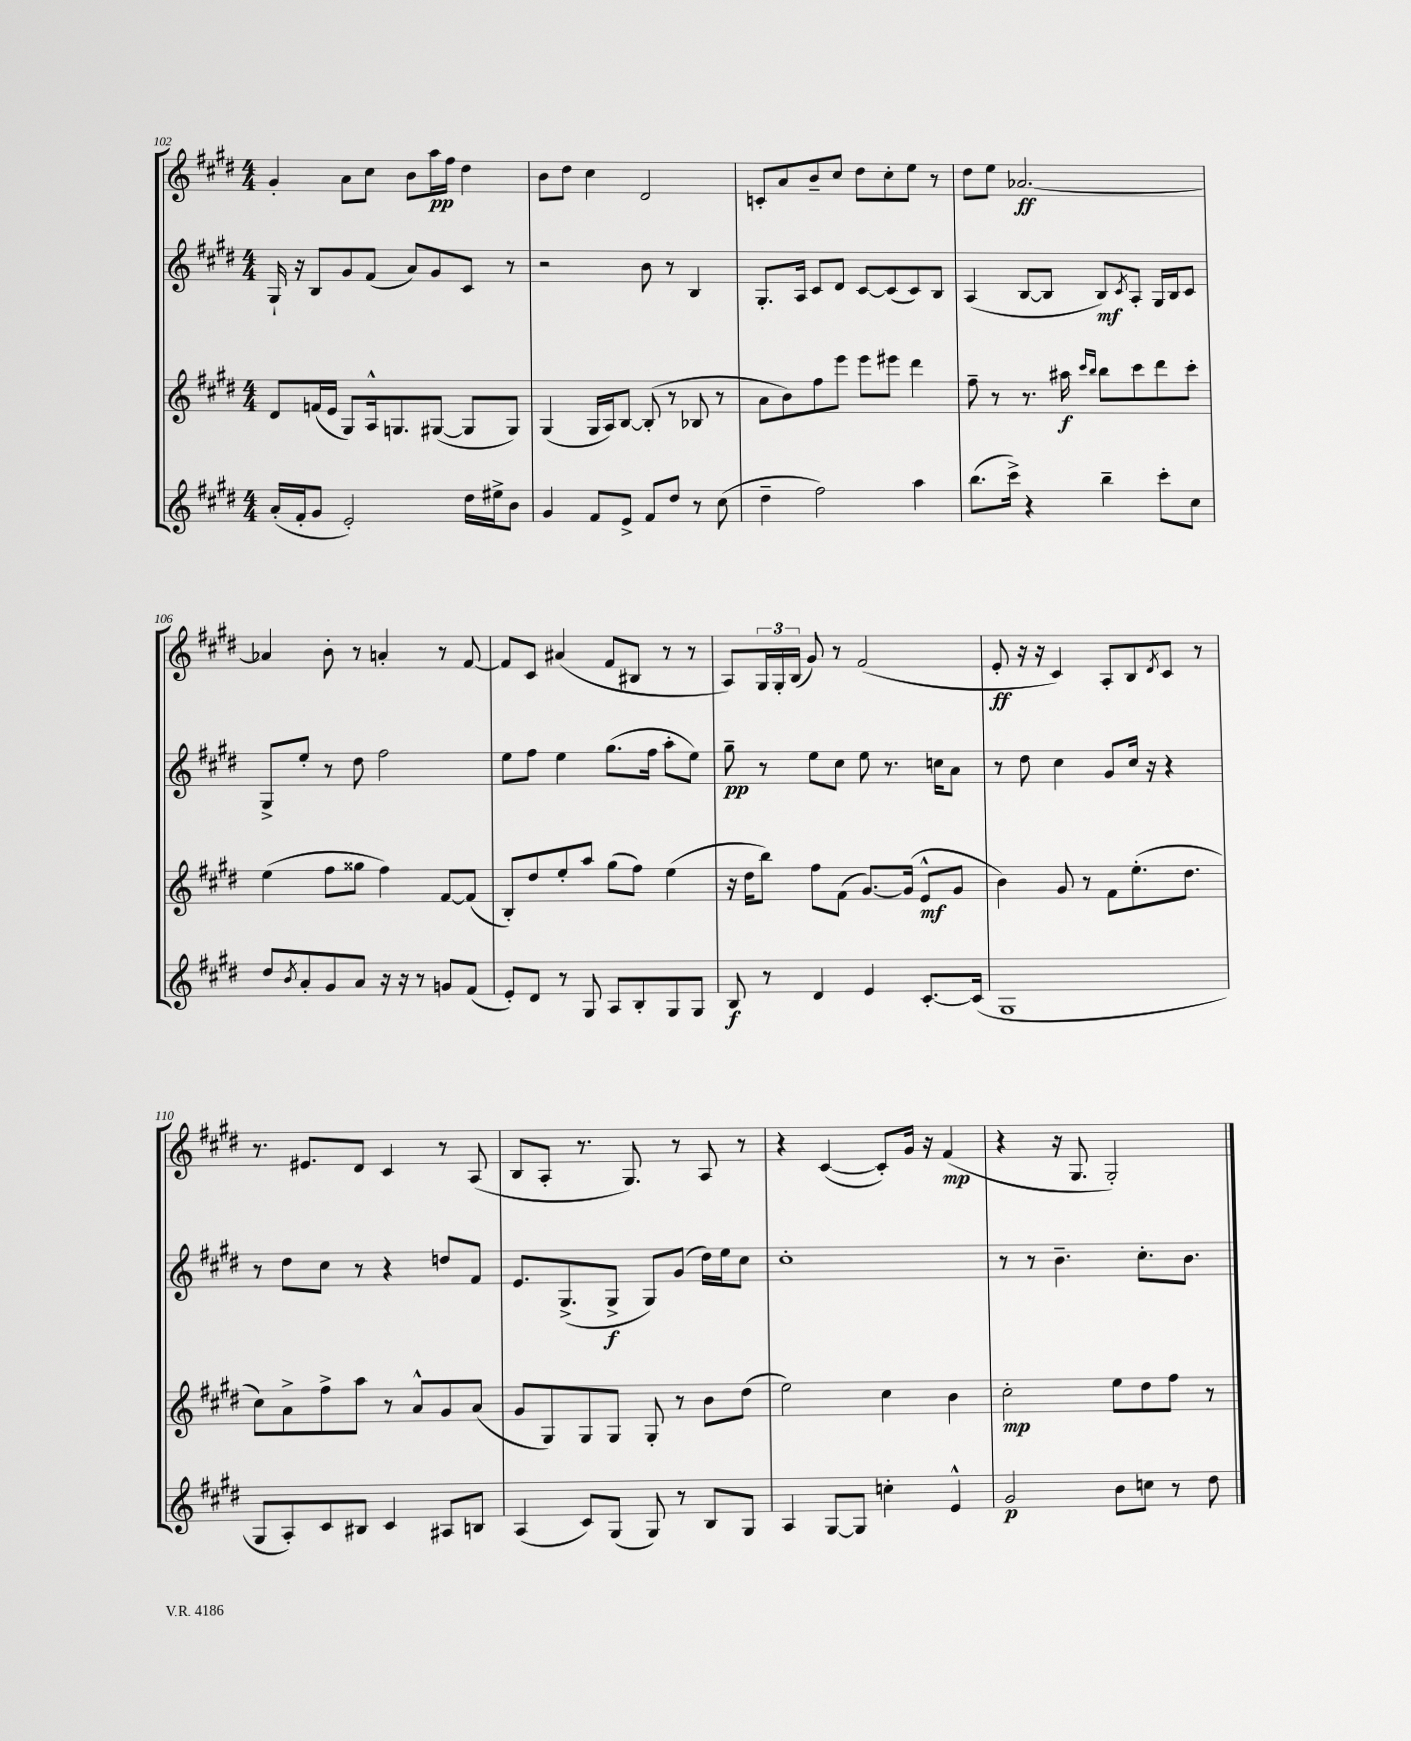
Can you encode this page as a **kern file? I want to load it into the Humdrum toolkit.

**kern	**dynam	**kern	**dynam	**kern	**dynam	**kern	**dynam
*part4	*part4	*part3	*part3	*part2	*part2	*part1	*part1
*staff4	*staff4	*staff3	*staff3	*staff2	*staff2	*staff1	*staff1
*clefG2	*	*clefG2	*	*clefG2	*	*clefG2	*
*k[f#c#g#d#]	*	*k[f#c#g#d#]	*	*k[f#c#g#d#]	*	*k[f#c#g#d#]	*
*M4/4	*	*M4/4	*	*M4/4	*	*M4/4	*
=102	=102	=102	=102	=102	=102	=102	=102
(16a'/LL	.	8d#/L	.	16G#`/	.	4g#'/	.
16f#'/J	.	.	.	16r	.	.	.
8g#/J	.	(16fn/L	.	8B/L	.	.	.
.	.	16e/JJ	.	.	.	.	.
2e'/)	.	8G#/L)	.	8g#/	.	8a\L	.
.	.	16A^^/k	.	(8f#/J	.	8cc#\J	.
.	.	8.Gn/	.	.	.	.	.
.	.	.	.	8a/L)	.	8b\L	.
.	.	([8G#X/J	.	8g#/	.	16aa\L	pp
.	.	.	.	.	.	16ff#\JJ	.
16dd#\LL	.	8G#/L]	.	8c#/J	.	4dd#\	.
16ee#X^\J	.	.	.	.	.	.	.
8b\J	.	8G#/J)	.	8r	.	.	.
=103	=103	=103	=103	=103	=103	=103	=103
4g#/	.	(4G#/	.	2r	.	8b\L	.
.	.	.	.	.	.	8dd#\J	.
8f#/L	.	16G#/LL	.	.	.	4cc#\	.
.	.	16A/J)	.	.	.	.	.
8e^/J	.	[8B/J	.	.	.	.	.
8f#/L	.	(8B'/]	.	8b\	.	2d#/	.
8dd#/J	.	8r	.	8r	.	.	.
8r	.	8B-X/	.	4B/	.	.	.
(8cc#\	.	8r	.	.	.	.	.
=104	=104	=104	=104	=104	=104	=104	=104
4dd#~\	.	8a\L	.	8.G#'/L	.	8cn'/L	.
.	.	8b\)	.	.	.	8a/	.
.	.	.	.	16A/Jk	.	.	.
2ff#\)	.	8ff#\	.	8c#/L	.	8b~/	.
.	.	8eee\J	.	8d#/J	.	8cc#/J	.
.	.	8eee\L	.	[8c#/L	.	8dd#\L	.
.	.	8eee#X\J	.	(8c#/]	.	8cc#'\	.
4aa\	.	4ddd#\	.	8c#/)	.	8ee\J	.
.	.	.	.	8B/J	.	8r	.
=105	=105	=105	=105	=105	=105	=105	=105
(8.bb\L	.	8ff#~\	.	(4A/	.	8dd#\L	.
.	.	8r	.	.	.	8ee\J	.
16ccc#^\Jk)	.	.	.	.	.	.	.
4r	.	8.r	.	[8B/L	.	[2.a-X/	ff
.	.	.	.	8B/J]	.	.	.
.	.	16aa#X\	f	.	.	.	.
.	.	16qqccc#/LL	.	.	.	.	.
.	.	16qqbb/JJ	.	.	.	.	.
4bb~\	.	8bb\L	.	8B/L)	mf	.	.
.	.	.	.	8qc#/	.	.	.
.	.	8ccc#\	.	8A'/J	.	.	.
8ccc#'\L	.	8ddd#\	.	16G#/LL	.	.	.
.	.	.	.	16B/J	.	.	.
8cc#\J	.	8ccc#'\J	.	8c#/J	.	.	.
!!LO:LB:g=z
=106	=106	=106	=106	=106	=106	=106	=106
8dd#/L	.	(4ee\	.	8G#^/L	.	4a-X/]	.
8qb/	.	.	.	.	.	.	.
8a'/	.	.	.	8ee'/J	.	.	.
8g#/	.	8ff#\L	.	8r	.	8b'\	.
8a/J	.	8gg##X\J	.	8dd#\	.	8r	.
16r	.	4ff#\)	.	2ff#\	.	4an'/	.
16r	.	.	.	.	.	.	.
8r	.	.	.	.	.	.	.
8gn/L	.	[8f#/L	.	.	.	8r	.
(8f#/J	.	(8f#/J]	.	.	.	[8f#/	.
=107	=107	=107	=107	=107	=107	=107	=107
8e'/L)	.	8B'/L)	.	8ee\L	.	8f#/L]	.
8d#/J	.	8dd#/	.	8ff#\J	.	8c#/J	.
8r	.	8ee'/	.	4ee\	.	(4a#X/	.
8G#/	.	8aa/J	.	.	.	.	.
8A/L	.	(8gg#\L	.	(8.gg#\L	.	8f#/L	.
8B'/	.	8ff#\J)	.	.	.	8B#X/J	.
.	.	.	.	16ff#\Jk	.	.	.
8G#/	.	(4ee\	.	8aa'\L	.	8r	.
8G#/J	.	.	.	8ee\J)	.	8r	.
=108	=108	=108	=108	=108	=108	=108	=108
8B/	f	16r	.	8gg#~\	pp	8A/L)	.
.	.	16dd#\KL	.	.	.	.	.
8r	.	8bb\J)	.	8r	.	24G#/L	.
.	.	.	.	.	.	24G#'/	.
.	.	.	.	.	.	(24B/JJ	.
4d#/	.	8ff#\L	.	8ee\L	.	8g#/)	.
.	.	(8f#\J	.	8cc#\J	.	8r	.
4e/	.	[8.g#/L)	.	8ee\	.	(2f#/	.
.	.	.	.	8.r	.	.	.
.	.	(16g#/Jk]	.	.	.	.	.
[8.c#'/L	.	8e^^/L	mf	.	.	.	.
.	.	.	.	16ccn\KL	.	.	.
.	.	8g#/J	.	8a\J	.	.	.
(16c#/Jk]	.	.	.	.	.	.	.
=109	=109	=109	=109	=109	=109	=109	=109
1G#	.	4b\)	.	8r	.	8e'/	ff
.	.	.	.	8dd#\	.	16r	.
.	.	.	.	.	.	16r	.
.	.	8g#/	.	4cc#\	.	4c#/)	.
.	.	8r	.	.	.	.	.
.	.	8f#\L	.	8g#/L	.	8A'/L	.
.	.	(8.ee'\	.	16cc#/Jk	.	8B/	.
.	.	.	.	16r	.	.	.
.	.	.	.	.	.	8qd#/	.
.	.	.	.	4r	.	8c#/J	.
.	.	8.dd#\J	.	.	.	.	.
.	.	.	.	.	.	8r	.
!!LO:LB:g=z
=110	=110	=110	=110	=110	=110	=110	=110
8G#/L	.	8cc#\L)	.	8r	.	8.r	.
8A'/)	.	8a^\	.	8dd#\L	.	.	.
.	.	.	.	.	.	8.e#X/L	.
8c#/	.	8ff#^\	.	8cc#\J	.	.	.
8B#X/J	.	8aa\J	.	8r	.	8d#/J	.
4c#/	.	8r	.	4r	.	4c#/	.
.	.	8a^^/L	.	.	.	.	.
8A#X/L	.	8g#/	.	8ddn/L	.	8r	.
8Bn/J	.	(8a/J	.	8f#/J	.	(8A/	.
=111	=111	=111	=111	=111	=111	=111	=111
(4A/	.	8g#/L	.	8.e/L	.	8B/L	.
.	.	8G#/)	.	.	.	8A'/J	.
.	.	.	.	(8.G#^/	.	.	.
8c#/L)	.	8G#/	.	.	.	8.r	.
(8G#/J	.	8G#/J	.	8G#^/J	f	.	.
.	.	.	.	.	.	8.G#/)	.
8G#/)	.	8G#'/	.	8G#/L)	.	.	.
8r	.	8r	.	(8g#/J	.	8r	.
8B/L	.	8b\L	.	16dd#\LL)	.	8A/	.
.	.	.	.	16ee\J	.	.	.
8G#/J	.	(8dd#\J	.	8cc#\J	.	8r	.
=112	=112	=112	=112	=112	=112	=112	=112
4A/	.	2ee\)	.	1cc#'	.	4r	.
[8G#/L	.	.	.	.	.	([4c#/	.
8G#/J]	.	.	.	.	.	.	.
4ccn'\	.	4cc#\	.	.	.	8c#'/L])	.
.	.	.	.	.	.	16g#/Jk	.
.	.	.	.	.	.	16r	.
4e^^/	.	4b\	.	.	.	(4f#/	mp
=113	=113	=113	=113	=113	=113	=113	=113
2g#/	p	2cc#'\	mp	8r	.	4r	.
.	.	.	.	8r	.	.	.
.	.	.	.	4.b~\	.	16r	.
.	.	.	.	.	.	8.G#/	.
8b\L	.	8ee\L	.	.	.	2G#'/)	.
8ccn\J	.	8dd#\	.	8.cc#'\L	.	.	.
8r	.	8ff#\J	.	.	.	.	.
.	.	.	.	8.b\J	.	.	.
8dd#\	.	8r	.	.	.	.	.
==	==	==	==	==	==	==	==
*-	*-	*-	*-	*-	*-	*-	*-
